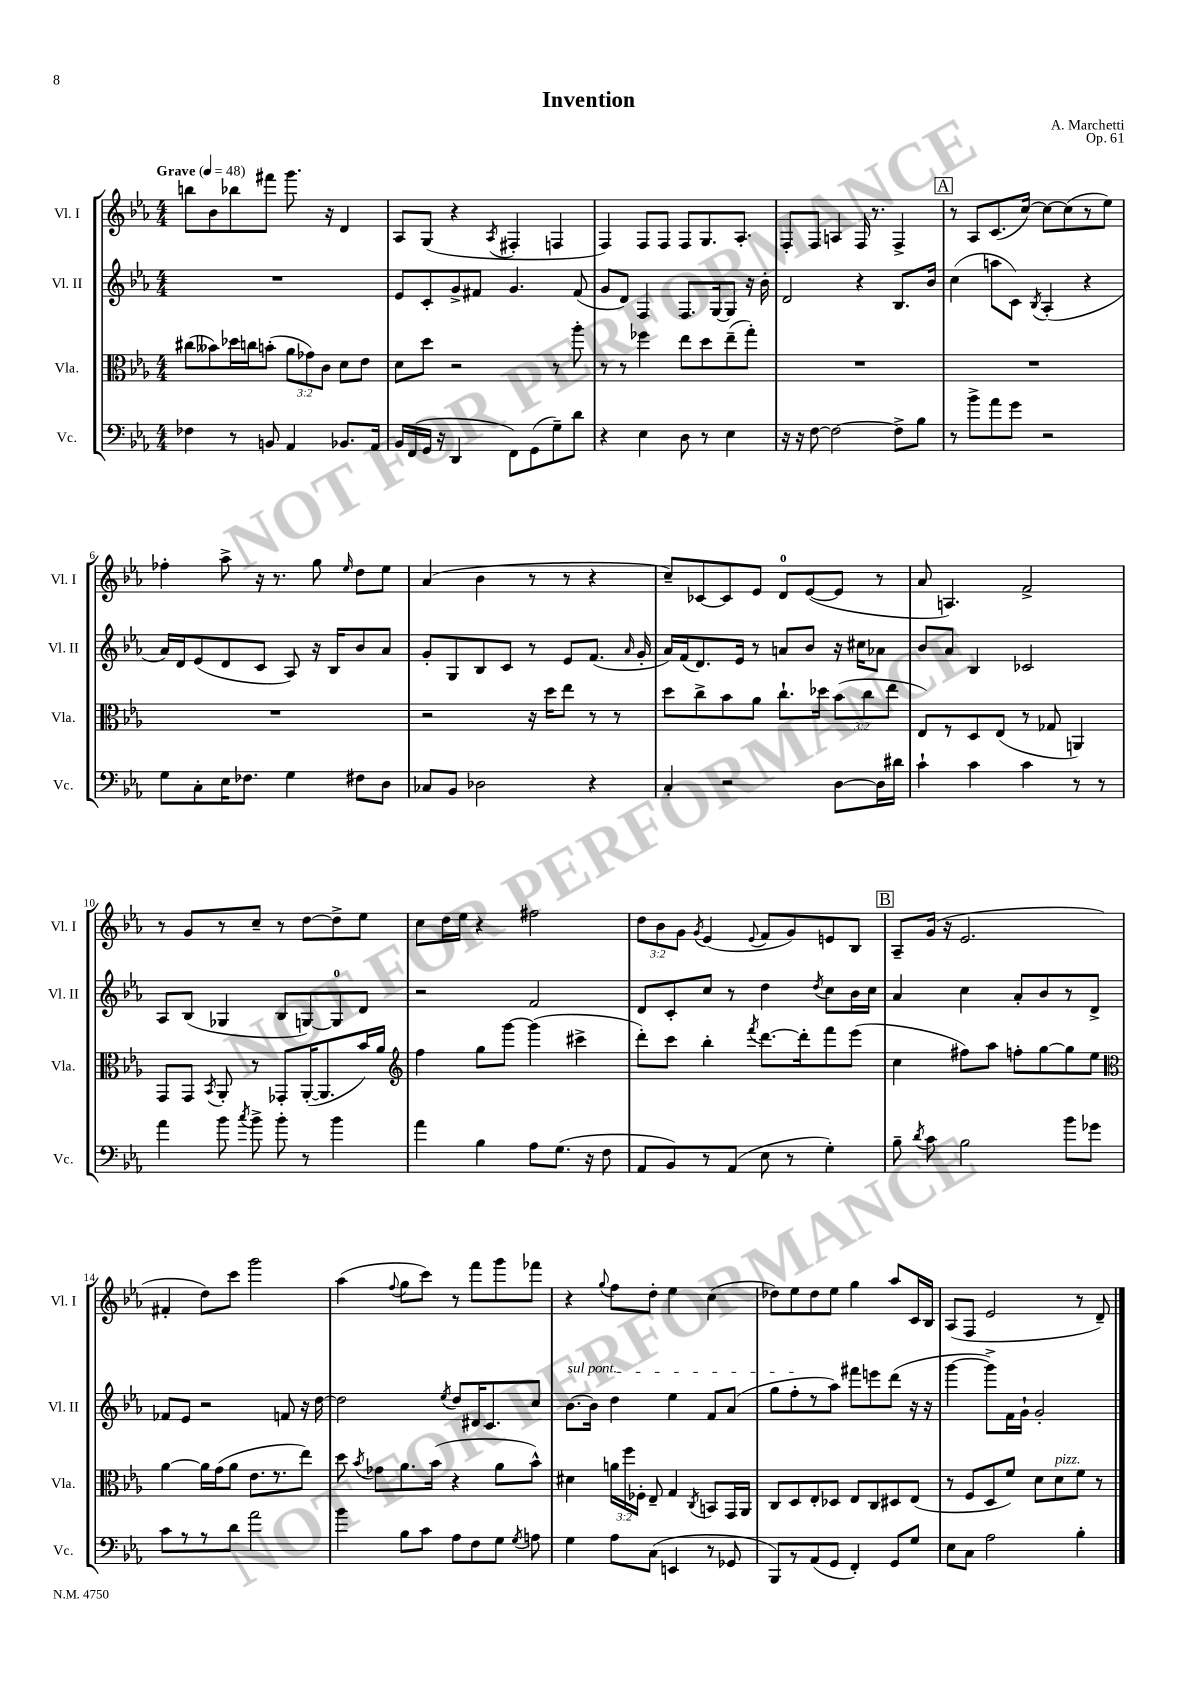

**kern	**kern	**kern	**kern
*part4	*part3	*part2	*part1
*staff4	*staff3	*staff2	*staff1
*I"Vc.	*I"Vla.	*I"Vl. II	*I"Vl. I
*I'Vc.	*I'Vla.	*I'Vl. II	*I'Vl. I
*clefF4	*clefC3	*clefG2	*clefG2
*k[b-e-a-]	*k[b-e-a-]	*k[b-e-a-]	*k[b-e-a-]
*M4/4	*M4/4	*M4/4	*M4/4
*MM48	*MM48	*MM48	*MM48
=1	=1	=1	=1
!	!	!	!LO:TX:a:B:t=Grave
4F-X\	(8cc#X\L	1r	8bbn\L
.	8b--X\)	.	8b-\
8r	16dd-X\L	.	8bb-X\
.	16ccn\J	.	.
8BBn/	(8bn'\J	.	8fff#X\J
4AA-/	12a-\L	.	8.ggg\
.	12g-X\)	.	.
.	12c\J	.	.
.	.	.	16r
8.BB-X/L	8d\L	.	4d/
.	8e-\J	.	.
16AA-/Jk	.	.	.
=2	=2	=2	=2
16BB-/LL	8d\L	8e-/L	8A-/L
(16FF/	.	.	.
16GG/JJ	8dd\J	8c'/	(8G/J
16r	.	.	.
4DD/	2r	8g^/	4r
.	.	8f#X/J	.
.	.	.	8qA-/
8FF\L)	.	4.g/	4F#X'/
(8GG\	.	.	.
8G~\)	8r	.	4Fn/
8d\J	8aa-'\	(8f#/	.
=3	=3	=3	=3
4r	8r	8g/L	4F/)
.	8r	8d/J)	.
4E-\	4ff-X\	4F/	8F/L
.	.	.	8F/J
8D\	8ee-\L	8.F/L	8F/L
8r	8dd\	.	8.G/
.	.	[16G/k	.
4E-\	(8ee-~\	8G/J]	.
.	.	.	8.A-'/J
.	8gg'\J)	16r	.
.	.	16b-'\	.
=4	=4	=4	=4
16r	1r	2d/	8F'/L
16r	.	.	.
[8F\	.	.	8F/J
2F\_	.	.	4An/
.	.	4r	16F/
.	.	.	8.r
8F^\L]	.	8.B-/L	4F^/
8B-\J	.	.	.
.	.	16b-/Jk	.
!!LO:REH:place=s1:t=A
=5	=5	=5	=5
8r	1r	(4cc\	8r
8b-^\L	.	.	8A-/L
8a-\	.	8aan\L	(8.c/
8g\J	.	8c\J)	.
.	.	.	[16cc/Jk)
.	.	8qB-/	.
2r	.	(4A-'/	8cc\L_
.	.	.	(8cc\]
.	.	4r	8r
.	.	.	8ee-\J)
!!LO:LB:g=z
=6	=6	=6	=6
8G\L	1r	16a-/LL)	4ff-X'\
.	.	16d/J	.
8C'\	.	(8e-/	.
16E-\K	.	8d/	8aa-^\
8.F-X\J	.	.	.
.	.	8c/J	16r
.	.	.	8.r
4G\	.	8A-/)	.
.	.	16r	8gg\
.	.	16B-/KL	.
.	.	.	16qqee-/
8F#X\L	.	8b-/	8dd\L
8D\J	.	8a-/J	8ee-\J
=7	=7	=7	=7
8C-X/L	2r	8g'/L	(4a-/
8BB-/J	.	8G/	.
2D-X\	.	8B-/	4b-\
.	.	8c/J	.
.	16r	8r	8r
.	16dd\KL	.	.
.	8ee-\J	8e-/L	8r
4r	8r	(8.f/J	4r
.	8r	.	.
.	.	16qqa-/	.
.	.	16g'/	.
=8	=8	=8	=8
4C'/	8dd\L	16a-/LL)	8cc~/L)
.	.	(16f/J	.
.	8cc^\	8.d/)	[8c-X/
2r	8b-\	.	8c-/]
.	.	16e-/Jk	.
.	8a-\J	8r	8e-/J
.	8.cc`\L	8an/L	8d/L
.	.	8b-/J	([8e-/
.	16dd-X\Jk	.	.
[8D\L	(12b-\L	16r	8e-/J]
.	.	16cc#X\KL	.
.	12cc\	.	.
16D\L]	.	8a-X\J	8r
.	12ee-\J	.	.
16d#X\JJ	.	.	.
=9	=9	=9	=9
4c`\	8E-/L)	8b-/L	8a-/
.	8r	8a-/J	4.An/)
4c\	8D/	4B-/	.
.	(8E-/J	.	.
4c\	8r	2c-X/	2f^/
.	8G-X/	.	.
8r	4AAn/)	.	.
8r	.	.	.
!!LO:LB:g=z
=10	=10	=10	=10
4a-\	8GG/L	8A-/L	8r
.	8GG/J	(8B-/J	8g/L
.	8qBB-/	.	.
8b-\	8AA-'/	4G-X/	8r
8qcc/	.	.	.
8b-^\	8r	.	8cc~/J
8b-'\	8GG-X'/L	8B-/L	8r
8r	([16AA-'/K	[8Gn/)	[8dd\L
.	8.AA-/]	.	.
4b-\	.	8G/]	8dd^\]
.	16b-/L)	8d/J	8ee-\J
.	16a-/JJ	.	.
=11	=11	=11	=11
*	*clefG2	*	*
4a-\	4ff\	2r	8cc\L
.	.	.	16dd\L
.	.	.	16ee-\JJ
4B-\	8gg\L	.	4r
.	[8ggg\J	.	.
8A-\L	(4ggg\]	2f/	2ff#X\
(8.G\J	.	.	.
.	4ccc#X^\	.	.
16r	.	.	.
8F\	.	.	.
=12	=12	=12	=12
8AA-/L	8ddd'\L)	8d/L	12dd\L
.	.	.	12b-\
8BB-/)	8ccc\J	8c'/	.
.	.	.	12g\J
.	.	.	8qg/
8r	4bb-'\	8cc/J	(4e-/
(8AA-/J	.	8r	.
.	8qfff/	.	8qqe-/
8E-\	[8.ddd\L	4dd\	8f/L
8r	.	.	8g/)
.	16ddd'\k]	.	.
.	.	8qdd/	.
4G'\)	8fff\	8cc\L	8en/
.	(8eee-\J	16b-\L	8B-/J
.	.	16cc\JJ	.
!!LO:REH:place=s1:t=B
=13	=13	=13	=13
8B-~\	4cc\	4a-/	8A-~/L
8qd/	.	.	.
8c\	.	.	(16g/Jk
.	.	.	16r
2B-\	8ff#X\L)	4cc\	2.e-/
.	8aa-\J	.	.
.	8ffn'\L	8a-'/L	.
.	[8gg\	8b-/	.
8b-\L	8gg\]	8r	.
8g-X\J	8ee-\J	8d^/J	.
!!LO:LB:g=z
=14	=14	=14	=14
*	*clefC3	*	*
8c\L	[4a-\	8f-X/L	4f#X'/
8r	.	8e-/J	.
8r	16a-\LL]	2r	8dd\L)
.	(16g\J	.	.
8d\J	8a-\J	.	8ccc\J
2a-\	8.e-\L	.	2ggg\
.	8.r	.	.
.	.	8fn/	.
.	8ee-\J)	16r	.
.	.	[16dd\	.
=15	=15	=15	=15
4b-\	8dd\	2dd\]	(4aa-\
.	8qb-/	.	.
.	8g-X\L	.	.
.	.	.	8qqff/
8B-\L	8.a-\	.	8gg\L
8c\J	.	.	8ccc\J)
.	(16b-\Jk	.	.
.	.	8qee-/	.
8A-\L	4r	8dd/L	8r
8F\	.	16d#X/K	8fff\L
.	.	8.c/	.
8G\J	8a-\L	.	8ggg\
8qG/	.	.	.
8An\	8b-^^\J)	8cc/J	8fff-X\J
=16	=16	=16	=16
!	!	!LO:TX:a:i:t=sul pont.	!
4G\	4d#X\	[8.b-\L	4r
.	.	16b-\Jk]	.
.	.	.	8qqgg/
8A-\L	24an\LL	4dd\	8ff\L
.	24ff\	.	.
.	24F-X'\JJ	.	.
(8C\J	8E-~/	.	8dd'\J
4EEn/	4G/	4ee-\	4ee-\
.	8qC/	.	.
8r	8BBn/L	8f/L	(4cc\
8GG-X/	16GG/L	(8a-/J	.
.	16AA-/JJ	.	.
=17	=17	=17	=17
8BBB-/L)	8C/L	8gg\L	8dd-X\L)
8r	8D/	8ff'\	8ee-\
(8AA-/	8E-'/	8r	8dd-\
8GG/J	8D-X/J	8aa-\J)	8ee-\J
4FF'/)	8E-/L	8fff#X\L	4gg\
.	8C/	8eeen\	.
8GG/L	8D#X/	(8ddd\J	8aa-/L
8G/J	(8E-/J	16r	16c/L
.	.	16r	16B-/JJ
=18	=18	=18	=18
8E-\L	8r	[4ggg\	(8A-/L
8C\J	8F/L	.	8F/J
2A-\	8D/	8ggg^\L])	2e-/
.	8f/J)	16f\L	.
.	.	16g`\JJ	.
.	8d\L	2g'/	.
!	!LO:TX:a:i:t=pizz.	!	!
.	8d\	.	.
4B-'\	8f\J	.	8r
.	8r	.	8d~/)
==	==	==	==
*-	*-	*-	*-
